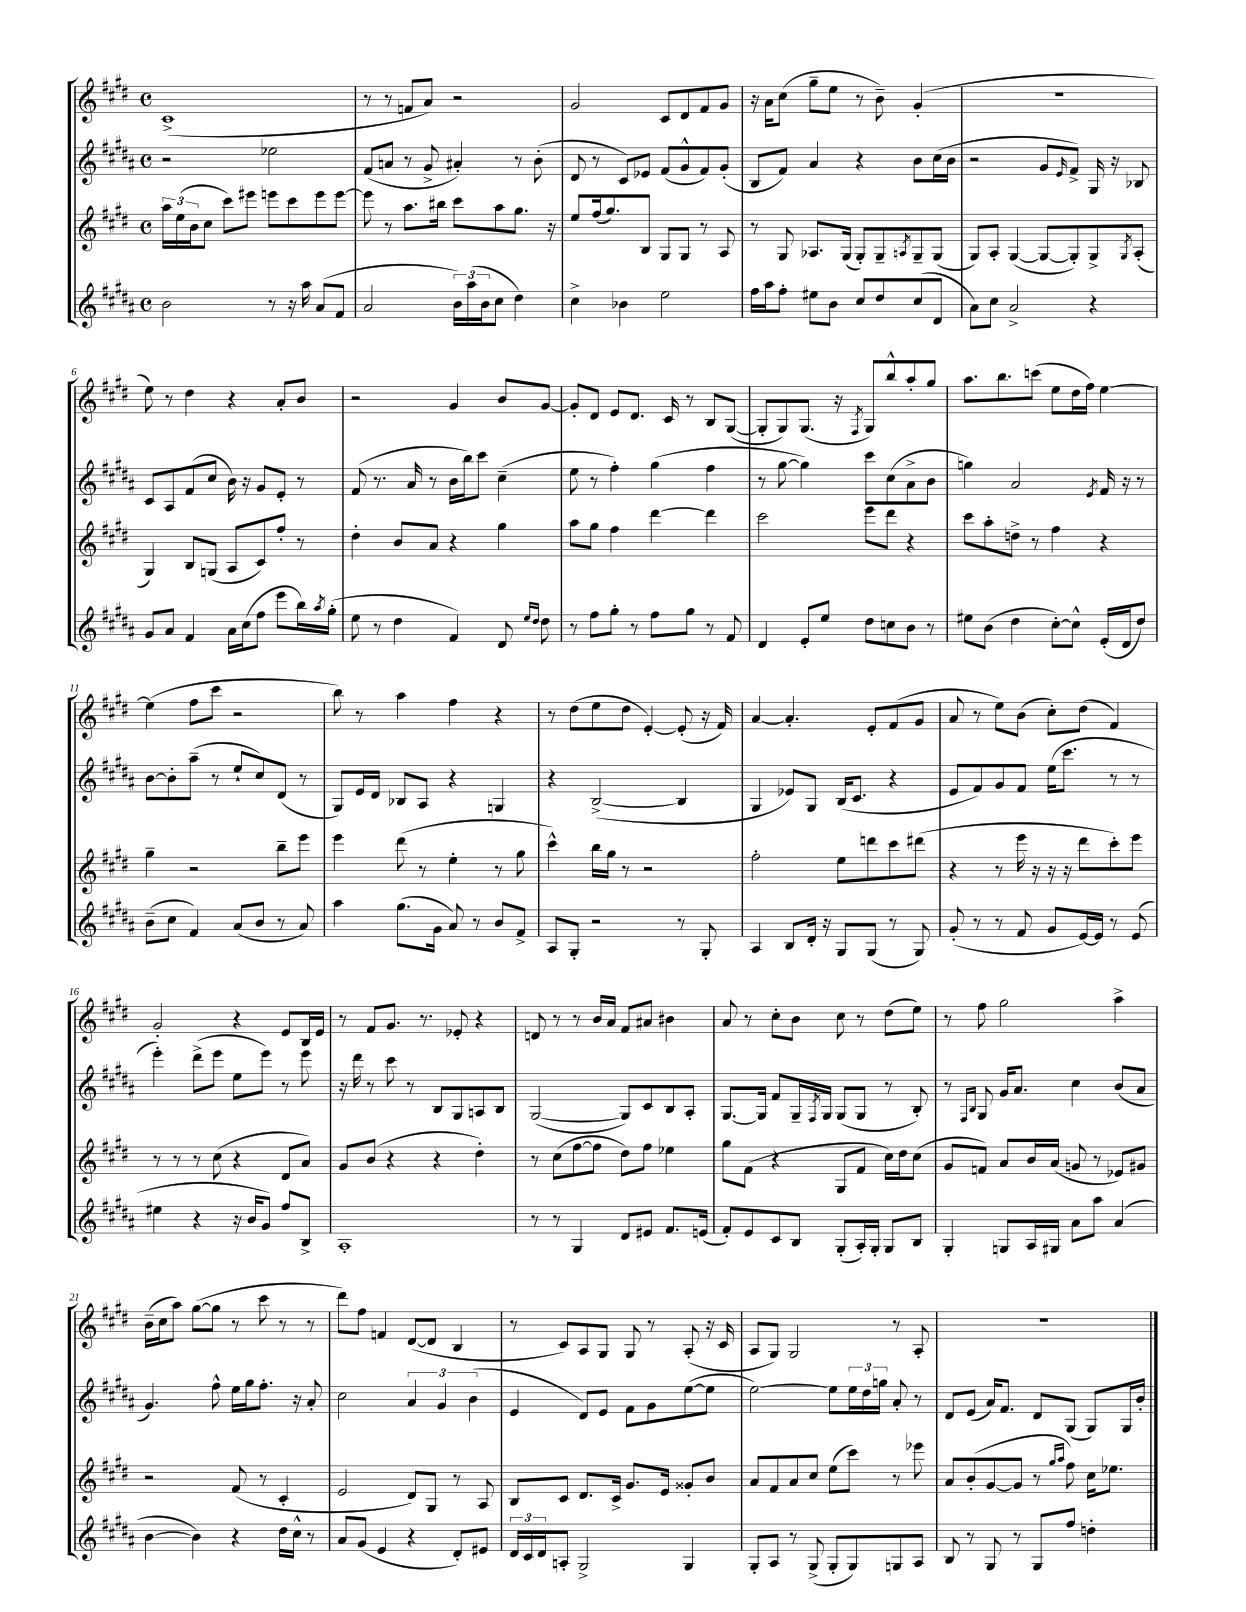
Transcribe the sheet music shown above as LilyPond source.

<<
\new StaffGroup <<
\new Staff = "s0" {
    \clef treble \key e \major \defaultTimeSignature \time 4/4
    cis'1->( |
    r8 r8 f'8 a'8) r2 |
    gis'2 cis'8 dis'8 fis'8 gis'8 |
    r16 a'16 cis''8( gis''8-- e''8 r8 b'8--) gis'4-.( |
    R1 |
    e''8) r8 dis''4 r4 a'8-. b'8 |
    r2 gis'4 b'8 gis'8~ |
    gis'8-. dis'8 e'8 dis'8. cis'16 r8 b8 gis8~( |
    gis8-. gis8) gis8.( r16 \acciaccatura { fis8 } gis8) b''8-^ a''8-. gis''8 |
    a''8. b''8. c'''8( e''8 dis''16 fis''16) e''4~ |
    e''4( fis''8 cis'''8 r2 |
    b''8) r8 a''4 fis''4 r4 |
    r8 dis''8( e''8 dis''8 e'4~-.) e'8-.( r16 fis'16) |
    a'4~ a'4.-. e'8-. fis'8( gis'8 |
    a'8 r8 e''8) b'8( cis''8-.) dis''8( fis'4) |
    gis'2-. r4 e'8 b16 e'16 |
    r8 fis'8 gis'8. r8. ees'8-. r4 |
    d'8 r8 r8 b'16 a'16 fis'8 ais'8 bis'4 |
    a'8 r8 cis''8-. b'8 cis''8 r8 dis''8( e''8) |
    r8 fis''8 gis''2 a''4-> |
    b'16--( cis''16 a''8) gis''8~( gis''8 r8 cis'''8 r8 r8 |
    dis'''8) fis''8 f'4 dis'8~( dis'8 b4 |
    r8 cis'8) a8 gis8 gis8 r8 a8-.( r16 cis'16 |
    a8 gis8) gis2 r8 a8-. |
    R1 \bar "|." |
}
\new Staff = "s1" {
    \clef treble \key b \major \defaultTimeSignature \time 4/4
    r2 ees''2 |
    fis'8( a'8 r8 gis'8-> ais'4-.) r8 b'8-.( |
    dis'8 r8 cis'8) ees'8 fis'8( gis'8-^ fis'8) gis'8-.( |
    b8 fis'8) ais'4 r4 b'8 cis''16( b'16 |
    r2 gis'8 \grace { e'16 } fis'8->) gis16 r16 bes8 |
    cis'8 ais8 fis'8( cis''8 b'16) r16 gis'8 e'8-. r8 |
    fis'8( r8. ais'16 r8 b'16 b''16) cis'''8 cis''4--( |
    e''8 r8 fis''4-.) gis''4( fis''4 |
    r8 gis''8~ gis''4) cis'''8 cis''8( ais'8-> b'8 |
    g''4) ais'2 \acciaccatura { e'8 } fis'16 r16 r8 |
    b'8~ b'8-. ais''8--( r8 e''8-! cis''8) dis'8( r8 |
    gis8) e'16 dis'16 bes8 ais8 r4 g4 |
    r4 b2~->( b4 |
    gis4 ees'8) gis8 b16( cis'8. r4 |
    e'8 fis'8) gis'8 fis'8 e''16( cis'''8. r8 r8 |
    e'''4-.) dis'''8->( e'''8 e''8 e'''8) r8 e'''8 |
    r16 dis'''16 r8 cis'''8 r8 b8 gis8 a8 b8 |
    gis2~( gis8) cis'8 b8 ais8-. |
    gis8.~ gis16 fis'8 gis16-- \acciaccatura { fis8 } gis16 gis8( gis8 r8 b8-.) |
    r8 \grace { fis16 b16 } gis8 gis'16 ais'8. cis''4 b'8( ais'8 |
    gis'4.) fis''8-^ e''16 gis''16 fis''8.-. r16 ais'8-. |
    cis''2 \tuplet 3/2 { ais'4 gis'4 b'4( } |
    e'4 dis'8) e'8 fis'8 gis'8 e''8~( e''8 |
    e''2~) e''8 \tuplet 3/2 { e''16 dis''16 g''16 } ais'8-. r8 |
    dis'8 e'8( ais'16) fis'8. dis'8 gis8( gis8) gis16 b'16-. \bar "|." |
}
\new Staff = "s2" {
    \clef treble \key e \major \defaultTimeSignature \time 4/4
    \tuplet 3/2 { a''16 e''16( b'16 } cis''8 cis'''8) eis'''8 e'''8 cis'''8 e'''8 e'''8~ |
    e'''8 r8 a''8. bis''16 cis'''8 a''8 gis''8. r16 |
    e''8 fis''16( gis''8.) b8 gis8 gis8 r8 a8 |
    r8 gis8 aes8. gis16( gis8-.) gis8-- \acciaccatura { a8 } gis8-- gis8( |
    gis8) a8-. gis4~( gis8~ gis8-.) gis8-> \acciaccatura { gis8 } a8-.( |
    gis4) b8 g8( a8 cis'8) fis''8-. r8 |
    dis''4-. b'8 a'8 r4 gis''4 |
    a''8 gis''8 fis''4 dis'''4~ dis'''4 |
    cis'''2 e'''8 dis'''8 r4 |
    cis'''8 a''8-. d''8-> r8 fis''4 r4 |
    gis''4-- r2 b''8-- e'''8 |
    e'''4 dis'''8( r8 e''4-. r8 gis''8 |
    cis'''4-^) b''16 gis''16 r8 r2 |
    fis''2-. e''8 d'''8 cis'''8 dis'''8( |
    r4 r8 e'''16 r16 r16 r16 dis'''8 cis'''8-.) e'''8 |
    r8 r8 r8 cis''8( r4 dis'8 a'8) |
    gis'8 b'8( r4 r4 dis''4-.) |
    r8 cis''8( fis''8~ fis''8 dis''8) fis''8 ees''4 |
    gis''8 fis'8( r4 gis8 fis'8 cis''16) dis''16 cis''8( |
    gis'8 f'8) a'8 b'16 a'16( g'8 r8 ees'8) gis'8 |
    r2 fis'8( r8 cis'4-. |
    e'2 dis'8) gis8 r8 a8 |
    b8 cis'8 dis'8. cis'16-> gis'8. e'16 gisis'8-. b'8 |
    a'8 fis'8 a'8 cis''8 e''8( cis'''8) r8 ees'''8 |
    a'8 b'8-.( gis'8~ gis'8 r8 \grace { gis''16 a''16 } fis''8) cis''16 ees''8. \bar "|." |
}
\new Staff = "s3" {
    \clef treble \key b \major \defaultTimeSignature \time 4/4
    b'2 r8 r16 ais''16 ais'8( fis'8 |
    ais'2 \tuplet 3/2 { b'16) ais''16( b'16 } cis''8 dis''4) |
    cis''4-> bes'4 e''2 |
    fis''16 ais''16 fis''8-. eis''8 b'8 cis''8 dis''8 cis''8( dis'8 |
    ais'8) cis''8 ais'2-> r4 |
    gis'8 ais'8 fis'4 ais'16 cis''16( fis''8 e'''8 b''16) \acciaccatura { ais''8 } gis''16-.( |
    e''8 r8 dis''4 fis'4) dis'8 \grace { e''16 dis''16 } dis''8 |
    r8 fis''8 gis''8-. r8 fis''8 gis''8 r8 fis'8 |
    dis'4 e'8-. e''8 dis''8 c''8 b'8 r8 |
    eis''8 b'8( dis''4 cis''8~-.) cis''8-^ e'16-.( dis'16 dis''8) |
    b'8--( cis''8 fis'4) ais'8( b'8 r8 ais'8) |
    ais''4 gis''8.( gis'16 ais'8) r8 b'8 fis'8-> |
    ais8 gis8-. r2 r8 gis8-. |
    ais4 b8 dis'16-. r16 gis8 gis8( r8 gis8) |
    gis'8-.( r8 r8 fis'8 gis'8 e'16~) e'16 r8 e'8( |
    eis''4 r4 r16 b'16 gis'8) fis''8 b8-> |
    ais1-. |
    r8 r8 gis4 dis'8 eis'8 fis'8. e'16( |
    fis'8-.) e'8 cis'8 b8 gis8-.( ais16-.) gis16-. gis8 b8 |
    gis4-. g8 ais16 gis16 ais'8 ais''8 ais'4( |
    b'4~ b'4) r4 dis''16 cis''16-^ r8 |
    ais'8 gis'8( e'4 r4 dis'8-.) eis'8 |
    \tuplet 3/2 { dis'16 cis'16 dis'16 } a8-. gis2-> gis4 |
    gis8-. ais8 r8 gis8->( gis8-. gis8) g8 ais8 |
    b8 r8 gis8 r8 gis8 fis''8 d''4-. \bar "|." |
}
>>
>>
